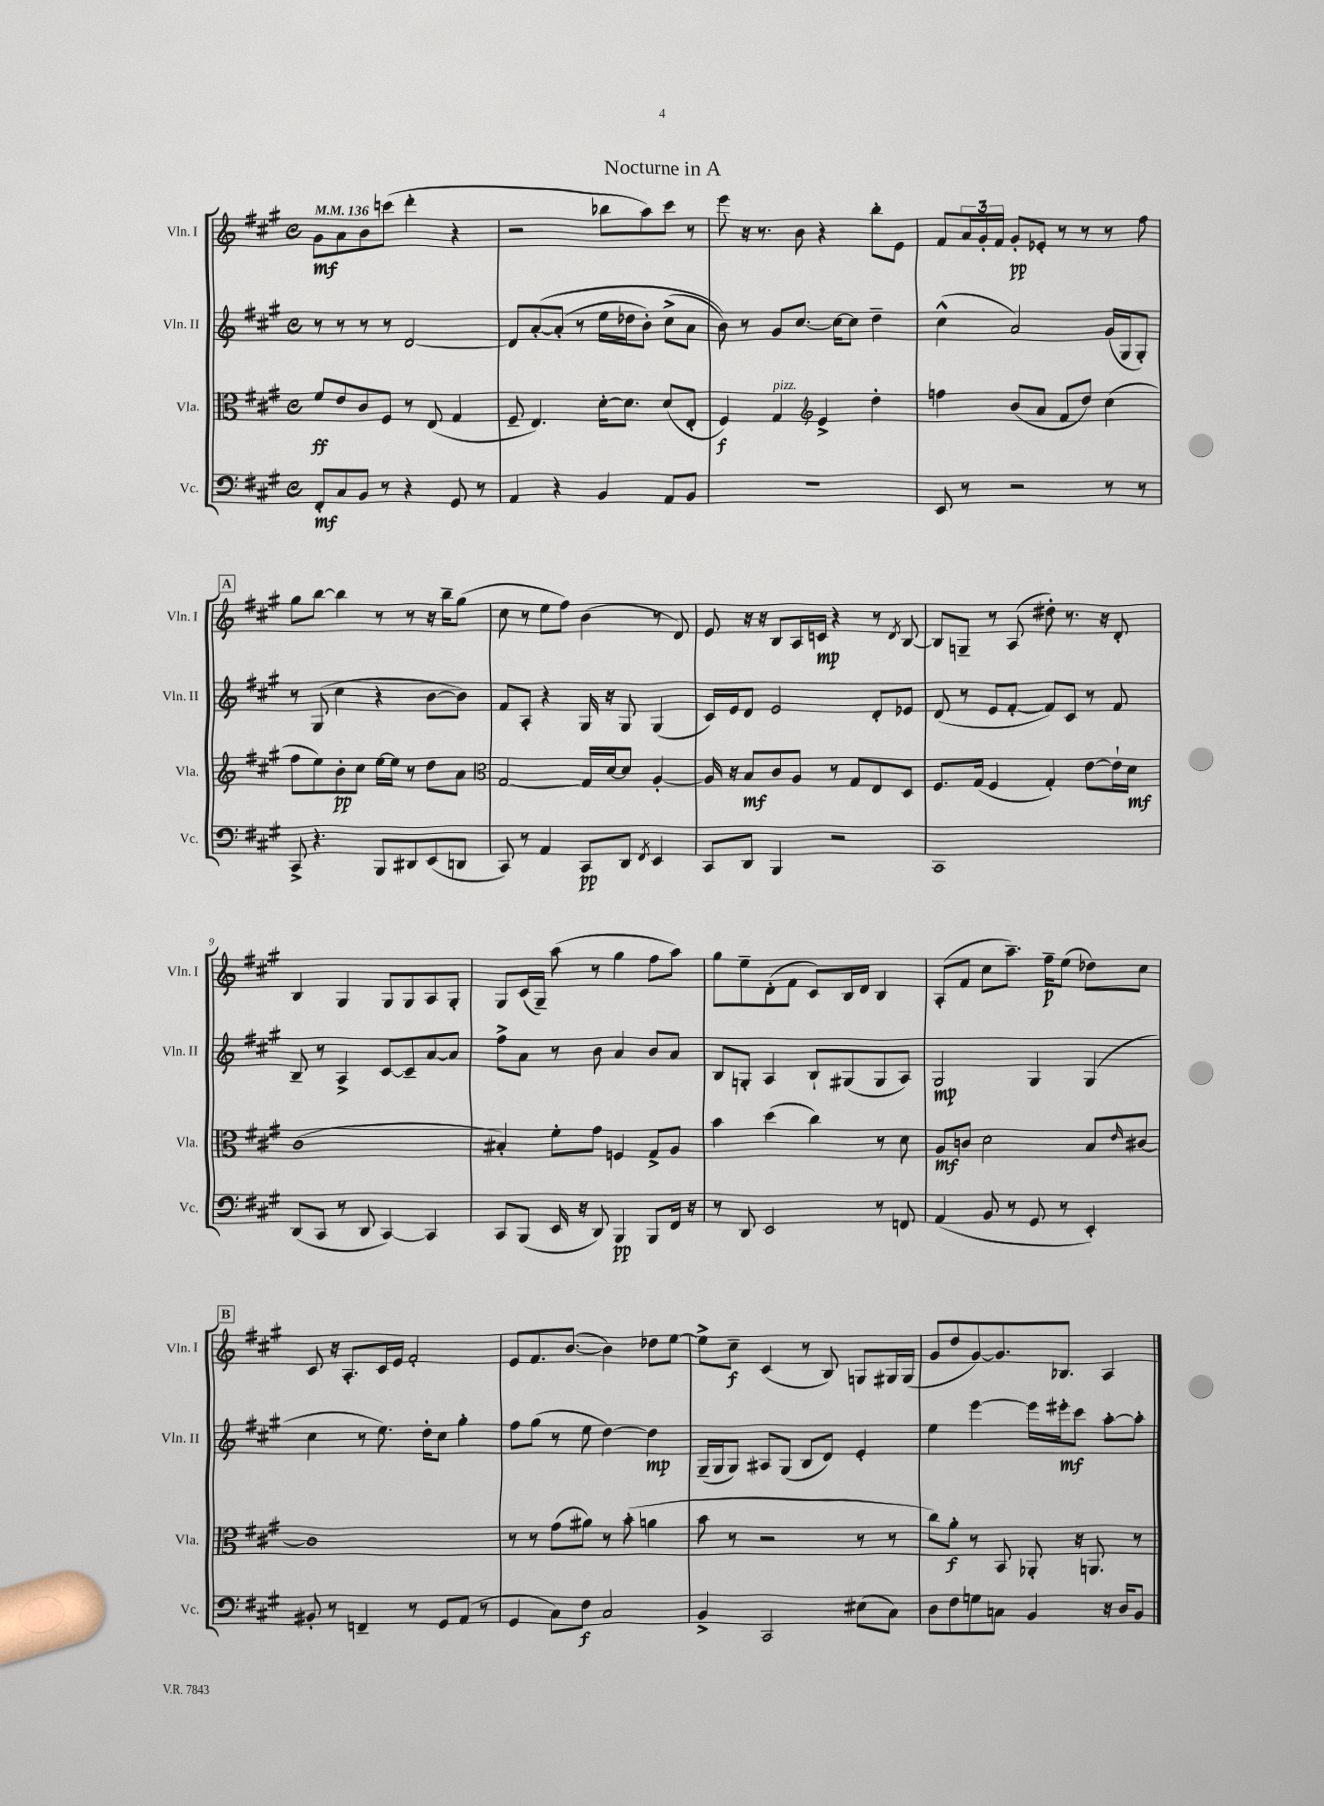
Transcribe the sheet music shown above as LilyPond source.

\header { title = "Nocturne in A" }
<<
\new StaffGroup <<
\new Staff = "s0" \with { instrumentName = "Vln. I" shortInstrumentName = "Vln. I" } {
    \clef treble \key a \major \defaultTimeSignature \time 4/4 \tempo 4 = 136
    gis'8\mf a'8 b'8 c'''8( d'''4-. r4 |
    r2 bes''8 a''8) cis'''8 r8 |
    e'''8 r16 r8. b'8 r4 b''8-. e'8 |
    fis'8 \tuplet 3/2 { a'16 gis'16-. fis'16 } gis'8-.\pp ees'8-. r8 r8 r8 fis''8 |
    \mark \markup { \box "A" } gis''8 b''8~ b''4 r8 r8 r16 b''16-- gis''8( |
    cis''8 r8 e''8 fis''8) b'4( r8 d'8) |
    e'8 r16 r16 b8 a16 c'16\mp r4 r8 \acciaccatura { d'8 } b8~ |
    b8 g8-- r8 a8( dis''8-.) r8. r16 d'8-. |
    b4 gis4 gis8 gis8 a8 gis8-. |
    gis8 cis'16( gis16--) a''8( r8 gis''4 fis''8 a''8) |
    gis''8 e''8-- d'8-.( fis'8 cis'8) b16 d'16 b4 |
    a8-.( fis'8 cis''8 a''8.--) fis''16--\p e''8( des''8) cis''8 |
    \mark \markup { \box "B" } cis'8 r16 a8.-. cis'16 e'16 fis'2-. |
    e'8 fis'8. b'8.~( b'4) des''8 e''8~ |
    e''8-> cis''8--\f cis'4( r8 b8) g8 gis16 gis16( |
    gis'8 d''8 gis'8~) gis'8. bes8. a4 \bar "|." |
}
\new Staff = "s1" \with { instrumentName = "Vln. II" shortInstrumentName = "Vln. II" } {
    \clef treble \key a \major \defaultTimeSignature \time 4/4
    r8 r8 r8 r8 d'2~ |
    d'8 a'8~-.\( a'8-.( r8 e''16 des''16 b'8-.) cis''8->( a'8 |
    b'8)\) r8 gis'8 cis''8.~ cis''16~ cis''8 d''4-- |
    cis''4-^( a'2) gis'16( gis16 gis8-.) |
    \mark \markup { \box "A" } r8 gis8( cis''4 r4 b'8~ b'8) |
    fis'8 a8-. r4 gis16 r16 gis8 gis4( |
    cis'16) e'16 d'8 e'2 d'8-. ees'8 |
    d'8( r8 e'8 fis'8~-. fis'8) cis'8 r8 fis'8 |
    b8-- r8 a4-> cis'8~ cis'8-- a'8~ a'8 |
    fis''8-> a'8 r8 b'8 a'4 b'8 a'8 |
    b8 g8-. a4 b8-! gis8( gis8 a8) |
    gis2\mp gis4 gis4( |
    \mark \markup { \box "B" } cis''4 r8 e''8.) d''16-. cis''8 gis''4-. |
    fis''8 gis''8( r8 e''8 d''4~) d''4\mp |
    gis16--( gis16 gis8) ais8 gis8( b8 d'8) e'4-. |
    e''4 e'''4~ e'''16 eis'''16-.\mf cis'''8 a''8~-. a''8-. \bar "|." |
}
\new Staff = "s2" \with { instrumentName = "Vla." shortInstrumentName = "Vla." } {
    \clef alto \key a \major \defaultTimeSignature \time 4/4
    fis'8\ff e'8 cis'8 fis8 r8 e8( gis4 |
    fis8-- e4.) d'16~-. d'8. d'8( e8-. |
    fis4\f) gis4^\markup { \italic "pizz." } \clef treble e'4-> d''4-. |
    f''4 b'8( a'8 fis'8 d''8) cis''4( |
    \mark \markup { \box "A" } fis''8 e''8) b'8-.\pp cis''8 e''16~ e''16 r8 d''8 a'8 |
    \clef alto gis2~ gis16 d'16~ d'8 a4~-. |
    a16 r16 b8\mf cis'8 a8 r8 gis8 e8 d8 |
    fis8. gis16( fis4 gis4-.) e'8~ e'16-! d'16\mf |
    cis'1( |
    bis4-.) fis'8-. gis'8 f4 gis8-> a8 |
    b'4 d''4( cis''4) r8 d'8 |
    a8\mf c'8 d'2 b8 \grace { e'16 } cis'8~ |
    \mark \markup { \box "B" } cis'1 |
    r8 r8 gis'8( ais'8) r8 b'8-.( a'4 |
    b'8 r8 r2 r8 r8 |
    cis''8) a'8-.\f r8 b,8 aes,8-. r16 a,8. r8 \bar "|." |
}
\new Staff = "s3" \with { instrumentName = "Vc." shortInstrumentName = "Vc." } {
    \clef bass \key a \major \defaultTimeSignature \time 4/4
    fis,8-.\mf cis8 b,8 r8 r4 gis,8 r8 |
    a,4 r4 b,4 a,8 b,8 |
    R1 |
    e,8 r8 r2 r8 r8 |
    \mark \markup { \box "A" } cis,8-> r4. b,,8 dis,8 e,8( d,8 |
    cis,8) r8 a,4 cis,8\pp d,8 \acciaccatura { fis,8 } e,4 |
    cis,8 d,8 b,,4 r2 |
    cis,1 |
    d,8( cis,8 r8 d,8 cis,4~) cis,4 |
    cis,8 b,,8( e,16 r16 d,8) b,,4\pp b,,8 fis,16 r16 |
    r8 d,8 e,2 r8 f,8 |
    a,4( b,8 r8 gis,8 r8 e,4-.) |
    \mark \markup { \box "B" } bis,8-. r8 f,4-- r8 gis,8 a,8( r8 |
    gis,4 cis8) fis8\f cis2 |
    b,4-> cis,2 eis8( cis8) |
    d8 fis8 g8 c8 b,4 r16 d16 b,8 \bar "|." |
}
>>
>>
